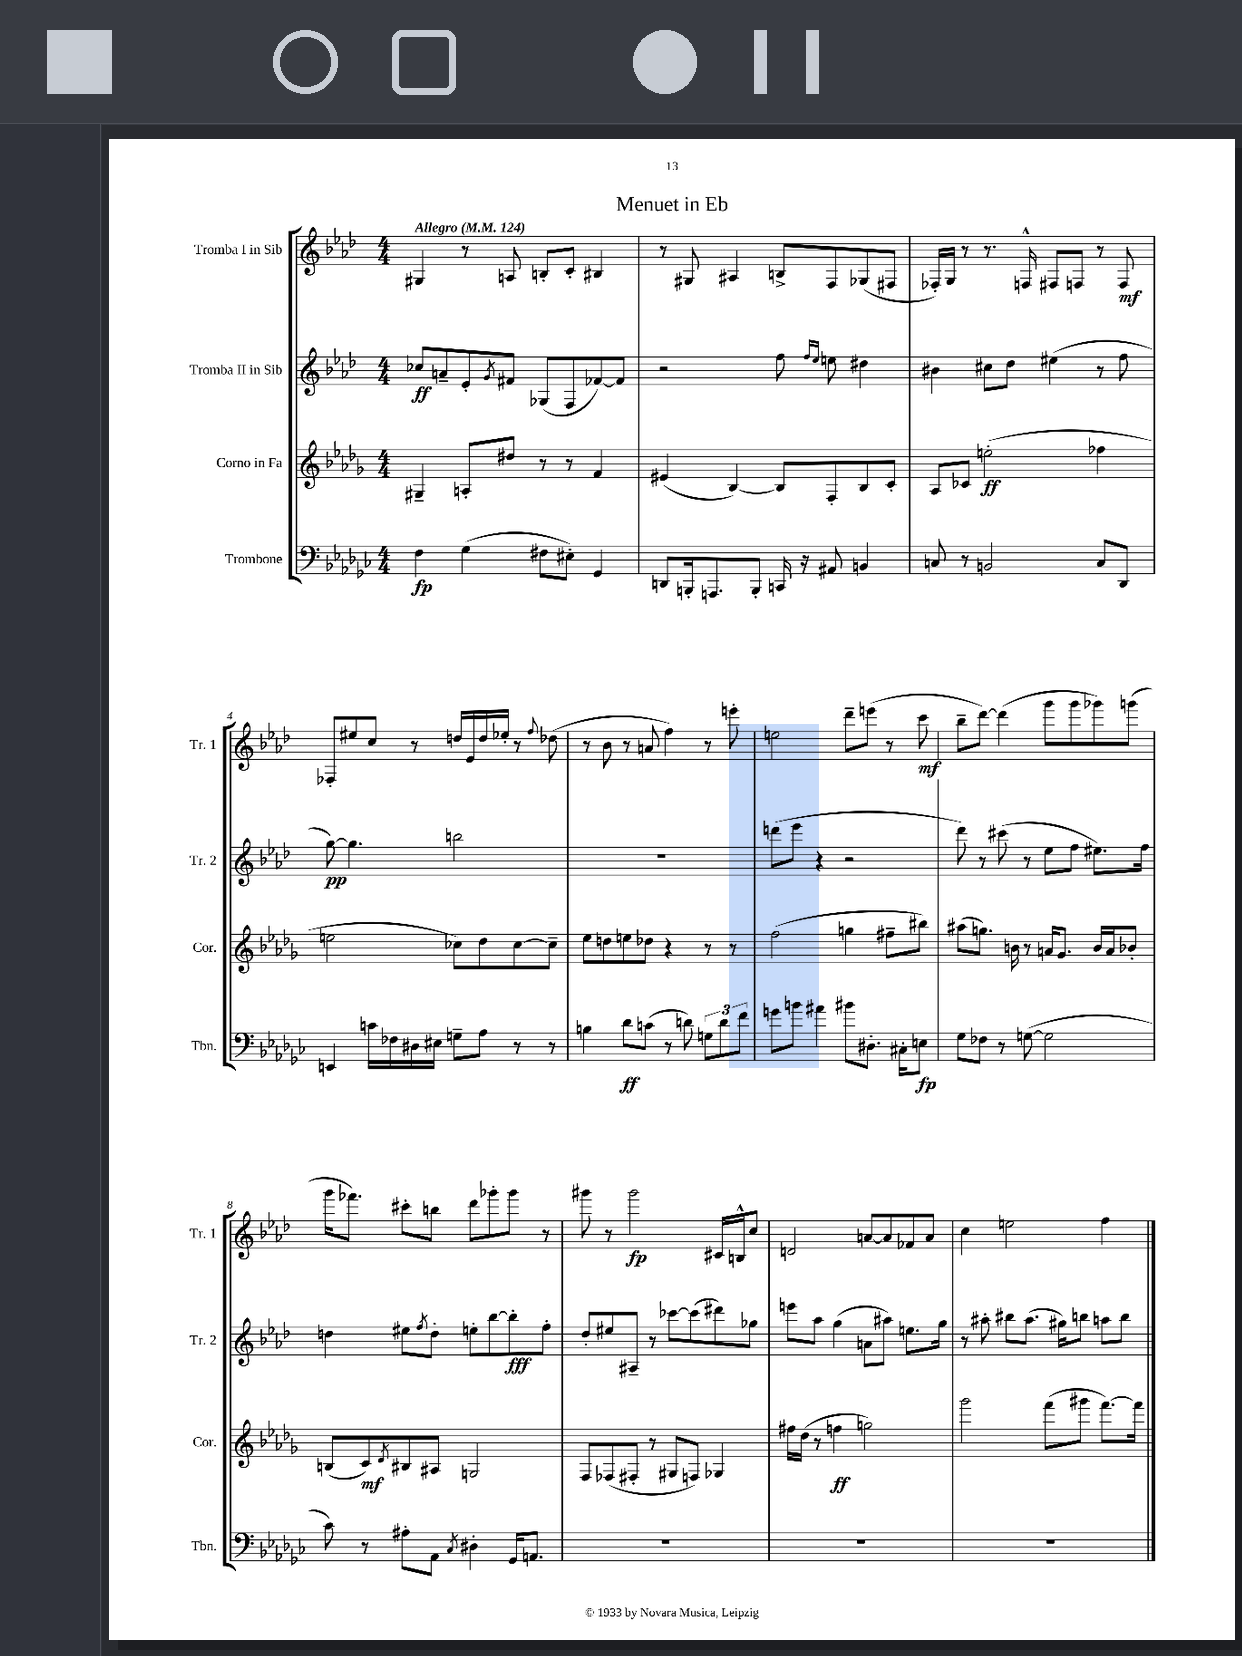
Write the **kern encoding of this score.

**kern	**kern	**kern	**kern
*staff4	*staff3	*staff2	*staff1
*clefF4	*clefG2	*clefG2	*clefG2
*k[b-e-a-d-g-c-]	*k[b-e-a-d-g-]	*k[b-e-a-d-]	*k[b-e-a-d-]
*M4/4	*M4/4	*M4/4	*M4/4
*MM124	*MM124	*MM124	*MM124
4F	4G#~	8cc-	4G#
.	.	8a~	.
(4G-	8A'	8e-'	8r
.	.	8qg	.
.	8dd#	8f#	8A
8F#	8r	(8G-	8B'
8E#')	8r	8F	8c'
4GG-	4f	[8f-)	4B#
.	.	8f-]	.
=	=	=	=
8DD	(4e#	2r	8r
16BBB'	.	.	8G#
8.AAA	.	.	.
.	[4B-)	.	4A#
8BBB'	.	.	.
16CC	8B-]	8ff	8B^
16r	.	.	.
.	.	16qqff	.
.	.	16qqee-	.
8AA#	8F'	8ee	8F
4BB	8B-	4dd#	(8G-
.	8c'	.	8F#
=	=	=	=
8C	8A-	4b#	16F-')
.	.	.	16G
8r	8c-	.	8r
2BB	(2ee'	8cc#	8.r
.	.	8dd-	.
.	.	.	16F^^
.	.	(4ee#	8F#
.	.	.	8F
8C	4ff-	8r	8r
8DD-	.	8ff	8F
=	=	=	=
4EE	2ee	[8gg)	8F-'
.	.	4.gg]	8ee#
16c	.	.	8cc
16F-	.	.	.
16D#	.	.	8r
16E#	.	.	.
8G~	8cc-)	2bb	16dd
.	.	.	16e-
8A-	8dd-	.	16dd
.	.	.	16ee-'
8r	[8cc-	.	8r
.	.	.	8qqff
8r	8cc-~]	.	(8dd-
=	=	=	=
4B	8ee-	1r	8r
.	8dd	.	8b-
8d-	8ee	.	8r
(8c	8dd-	.	8a
8r	4r	.	4ff)
8d)	.	.	.
12G	8r	.	8r
12d	.	.	.
.	8r	.	8eee'
12f	.	.	.
=	=	=	=
8g	(2ff	(8ddd	2ee
8b	.	8eee-	.
4a#	.	4r	.
8b#	4gg	2r	8ddd-~
8.D#'	.	.	(8eee
.	8ff#~	.	8r
16C#'	.	.	.
8E	8bb#)	.	8ccc
=	=	=	=
8G-	(8aa#	8ddd-)	8bb-~
8F-	8.gg)	8r	[8ddd-)
8r	.	(8ccc#	(4ddd-]
.	16b	.	.
([8G	8r	8r	.
2G]	16a	8ee-	8ggg
.	8.g-	.	.
.	.	8ff	8ggg
.	16b	8.ee#)	8ggg-)
.	16a	.	.
.	8b-'	.	(8ggg
.	.	16ff	.
=	=	=	=
8c-)	(8B	4dd	16ggg
.	.	.	8.fff-)
8r	8c)	.	.
.	8qd-	.	.
8A#'	8B#	8ee#	8ccc#'
.	.	8qff	.
8AA-	8A#	8dd'	8bb
8qC-	.	.	.
4D#'	2G	8ee'	8ddd-
.	.	[8bb-	8ggg-'
16GG-	.	8bb-']	8ggg-
8.AA	.	.	.
.	.	8ff'	8r
=	=	=	=
1r	8F	8dd-'	8ggg#
.	(8F-	8ee#	8r
.	8F#'	8A#~	2ggg#
.	8r	8r	.
.	8G#	[8ccc-	.
.	8F)	(8ccc-]	.
.	4G-	8ddd#)	16c#
.	.	.	16B^^
.	.	8gg-	8cc
=	=	=	=
1r	16ff#	8eee	2d
.	(16dd-	.	.
.	8r	8aa-	.
.	4ff	(4gg	.
.	2gg)	8a	[8a
.	.	8aa#)	8a]
.	.	8.ee	8f-
.	.	.	8a
.	.	16gg	.
=	=	=	=
1r	2ggg-	8r	4cc
.	.	8aa#'	.
.	.	8bb#	2ee
.	.	(8.aa#	.
.	(8fff	.	.
.	.	16gg#)	.
.	8ggg#	8bb	.
.	[8.fff)	8aa	4ff
.	.	8bb	.
.	16fff]	.	.
==	==	==	==
*-	*-	*-	*-
